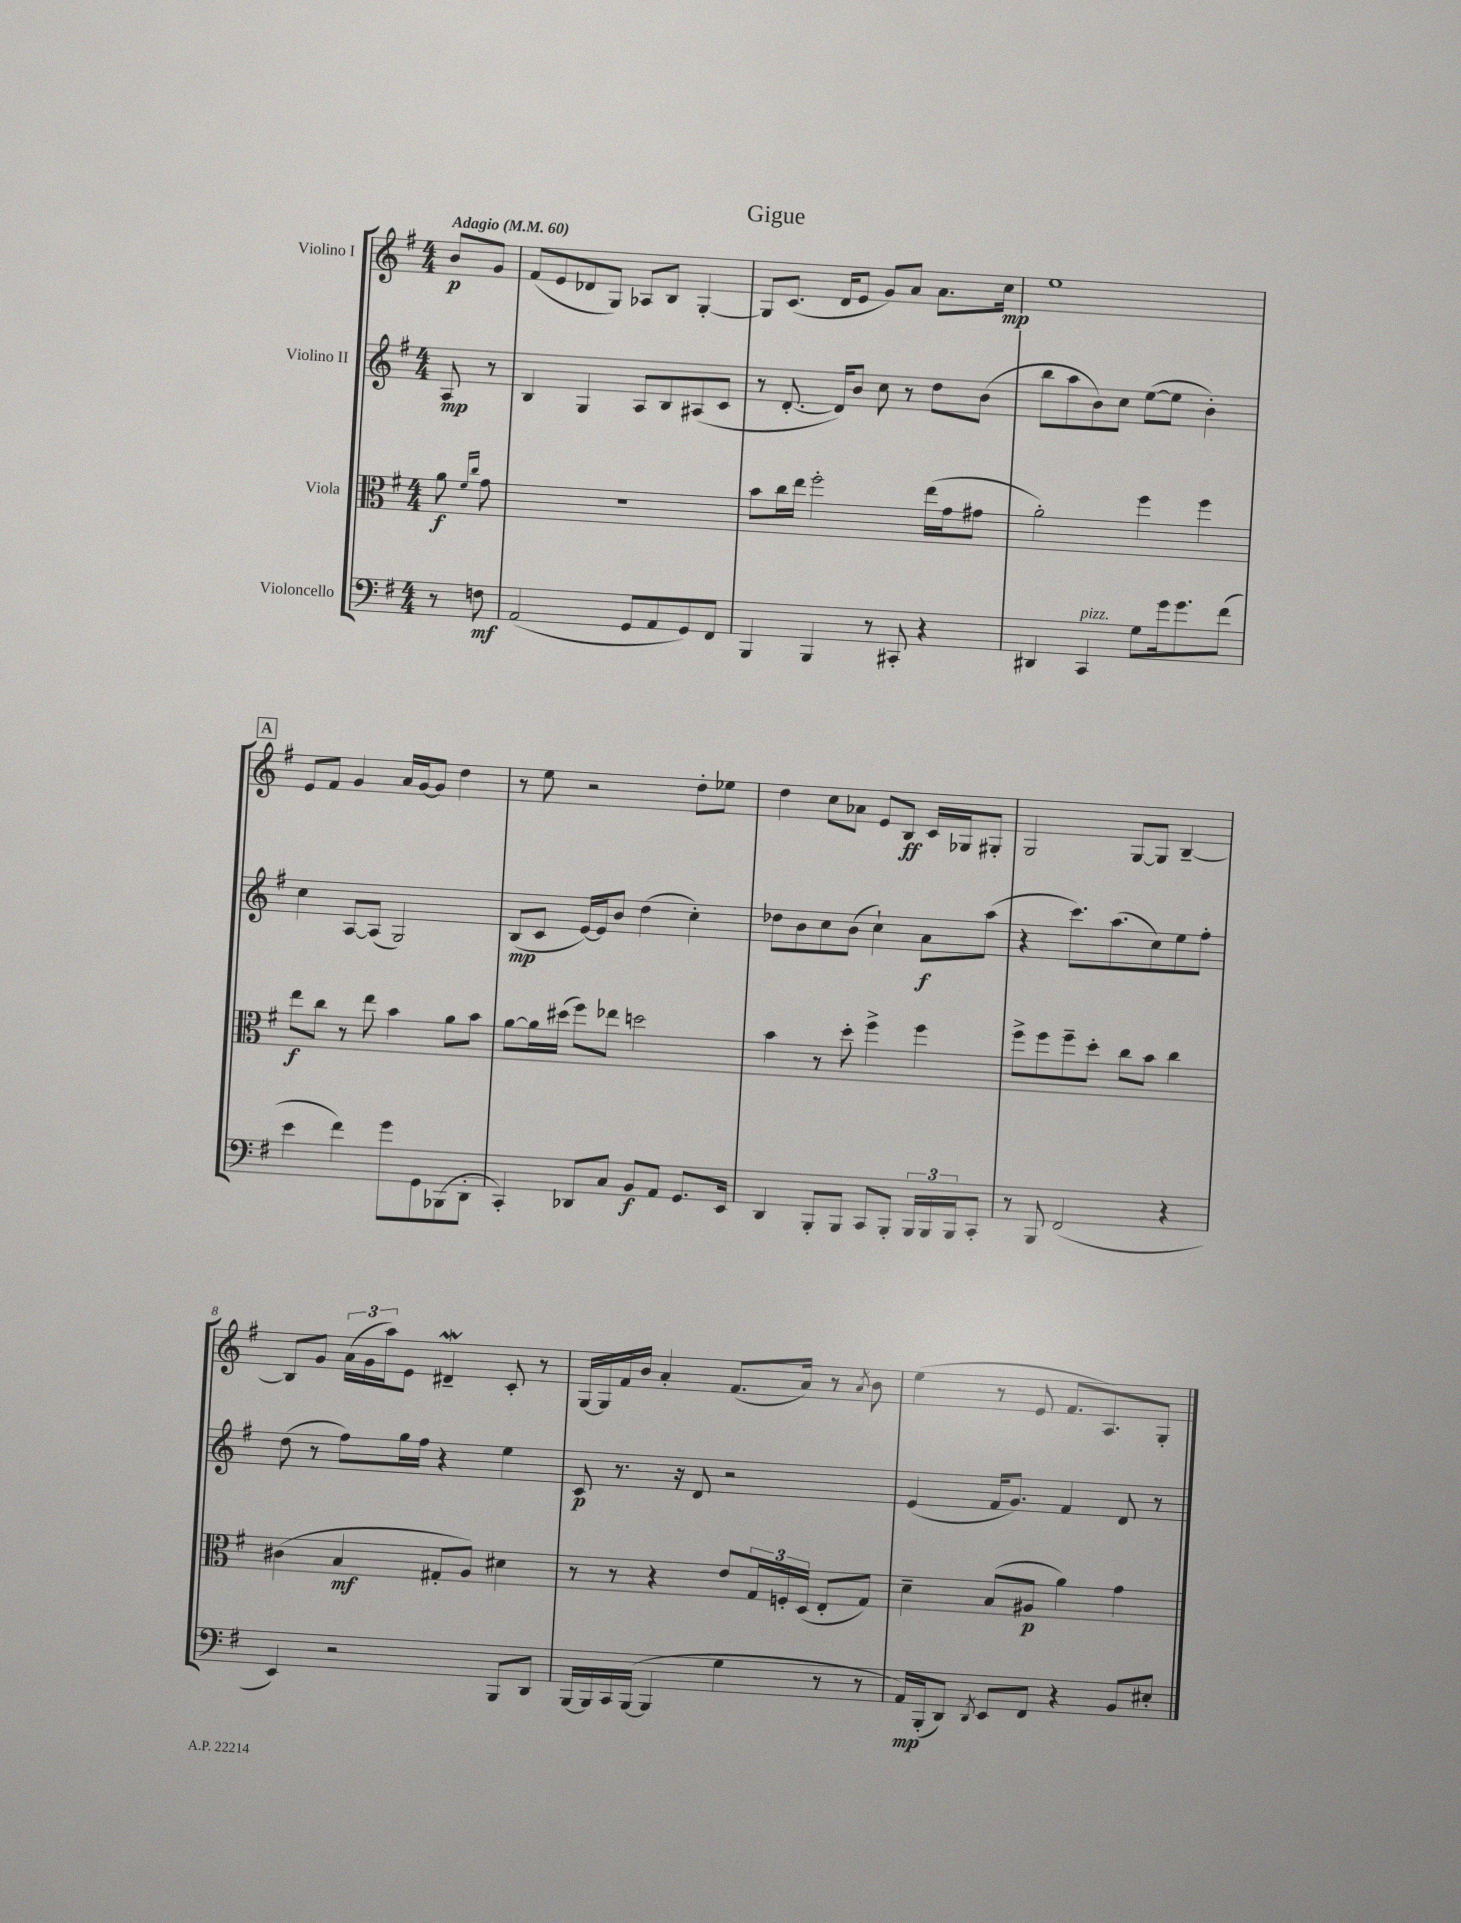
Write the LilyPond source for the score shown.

\header { title = "Gigue" }
<<
\new StaffGroup <<
\new Staff = "s0" \with { instrumentName = "Violino I" } {
    \clef treble \key g \major \numericTimeSignature \time 4/4 \partial 4 \tempo "Adagio" 4 = 60
    b'8\p g'8 |
    fis'8( e'8 des'8 g8) aes8 b8 g4~-. |
    g8 c'8.( d'16 e'8 g'8) a'8 a'8. c''16\mp |
    e''1 |
    \mark \markup { \box "A" } e'8 fis'8 g'4 a'16 g'16~ g'8 d''4 |
    r8 e''8 r2 d''8-. ees''8 |
    d''4 c''8 aes'8 e'8 b8\ff c'16 ges16 gis8-. |
    g2 g8~ g8 b4~-- |
    b8 g'8 \tuplet 3/2 { a'16( g'16 a''16) } e'8 dis'4--\mordent c'8-. r8 |
    g16~ g16 fis'16 b'16 a'4-. fis'8.( a'16) r8 \acciaccatura { a'8 } b'8 |
    e''4( r8 e'8 fis'8. a8.) g8-. \bar "|." |
}
\new Staff = "s1" \with { instrumentName = "Violino II" } {
    \clef treble \key g \major \numericTimeSignature \time 4/4 \partial 4
    a8\mp r8 |
    b4 g4 a8 b8 ais8( c'8 |
    r8 d'8.~-. d'16) b'8 c''8 r8 d''8 b'8( |
    b''8 a''8 b'8) c''8 e''8~( e''8 b'4-.) |
    \mark \markup { \box "A" } c''4 a8~ a8( g2) |
    b8\mp( c'8 e'16~) e'16 b'8 d''4( c''4-.) |
    des''8 b'8 c''8 b'8( c''4-!) a'8\f a''8( |
    r4 c'''8.) a''8.( c''8) e''8 fis''8-. |
    d''8( r8 fis''8) g''16 fis''16 r4 e''4 |
    c'8\p r8. r16 d'8 r2 |
    e'4( fis'16 g'8.) fis'4 d'8 r8 \bar "|." |
}
\new Staff = "s2" \with { instrumentName = "Viola" } {
    \clef alto \key g \major \numericTimeSignature \time 4/4 \partial 4
    a'8\f \grace { fis'16 c''16 } g'8 |
    R1 |
    b'8 c''16 e''16 fis''2-. e''16( g'16 gis'8 |
    a'2-.) fis''4 fis''4 |
    \mark \markup { \box "A" } e''8\f c''8 r8 e''8 b'4 a'8 b'8 |
    a'8~ a'16 dis''16( fis''8) ees''8 d''2 |
    b'4 r8 d''8-. fis''4-> fis''4 |
    fis''8-> fis''8 fis''8-- d''8-. c''8 b'8 c''4 |
    cis'4( b4\mf gis8-. a8) dis'4 |
    r8 r8 r4 e'8 \tuplet 3/2 { g16 f16-. d16( } e8-. g8) |
    d'4-- b8( ais8\p a'4) g'4 \bar "|." |
}
\new Staff = "s3" \with { instrumentName = "Violoncello" } {
    \clef bass \key g \major \numericTimeSignature \time 4/4 \partial 4
    r8 f8\mf |
    a,2( g,8 a,8 g,8) fis,8 |
    b,,4 b,,4 r8 cis,8-. r4 |
    dis,4 c,4^\markup { \italic "pizz." } g8 g'16 g'8. fis'8( |
    \mark \markup { \box "A" } e'4 fis'4) g'8 g,8 bes,,8( d,8-. |
    c,4-.) des,8 c8 b,8\f a,8 g,8. e,16 |
    d,4 b,,8-. b,,8 c,8 b,,8-. \tuplet 3/2 { b,,16 b,,16 b,,16 } c,8-. |
    r8 b,,8 fis,2( r4 |
    e,4) r2 b,,8 d,8 |
    b,,16~ b,,16 c,16 b,,16~( b,,4 g4 r8 r8 |
    a,16\mp) b,,16-.( d,8) \acciaccatura { d,8 } e,8 fis,8 r4 b,8 eis8-. \bar "|." |
}
>>
>>
